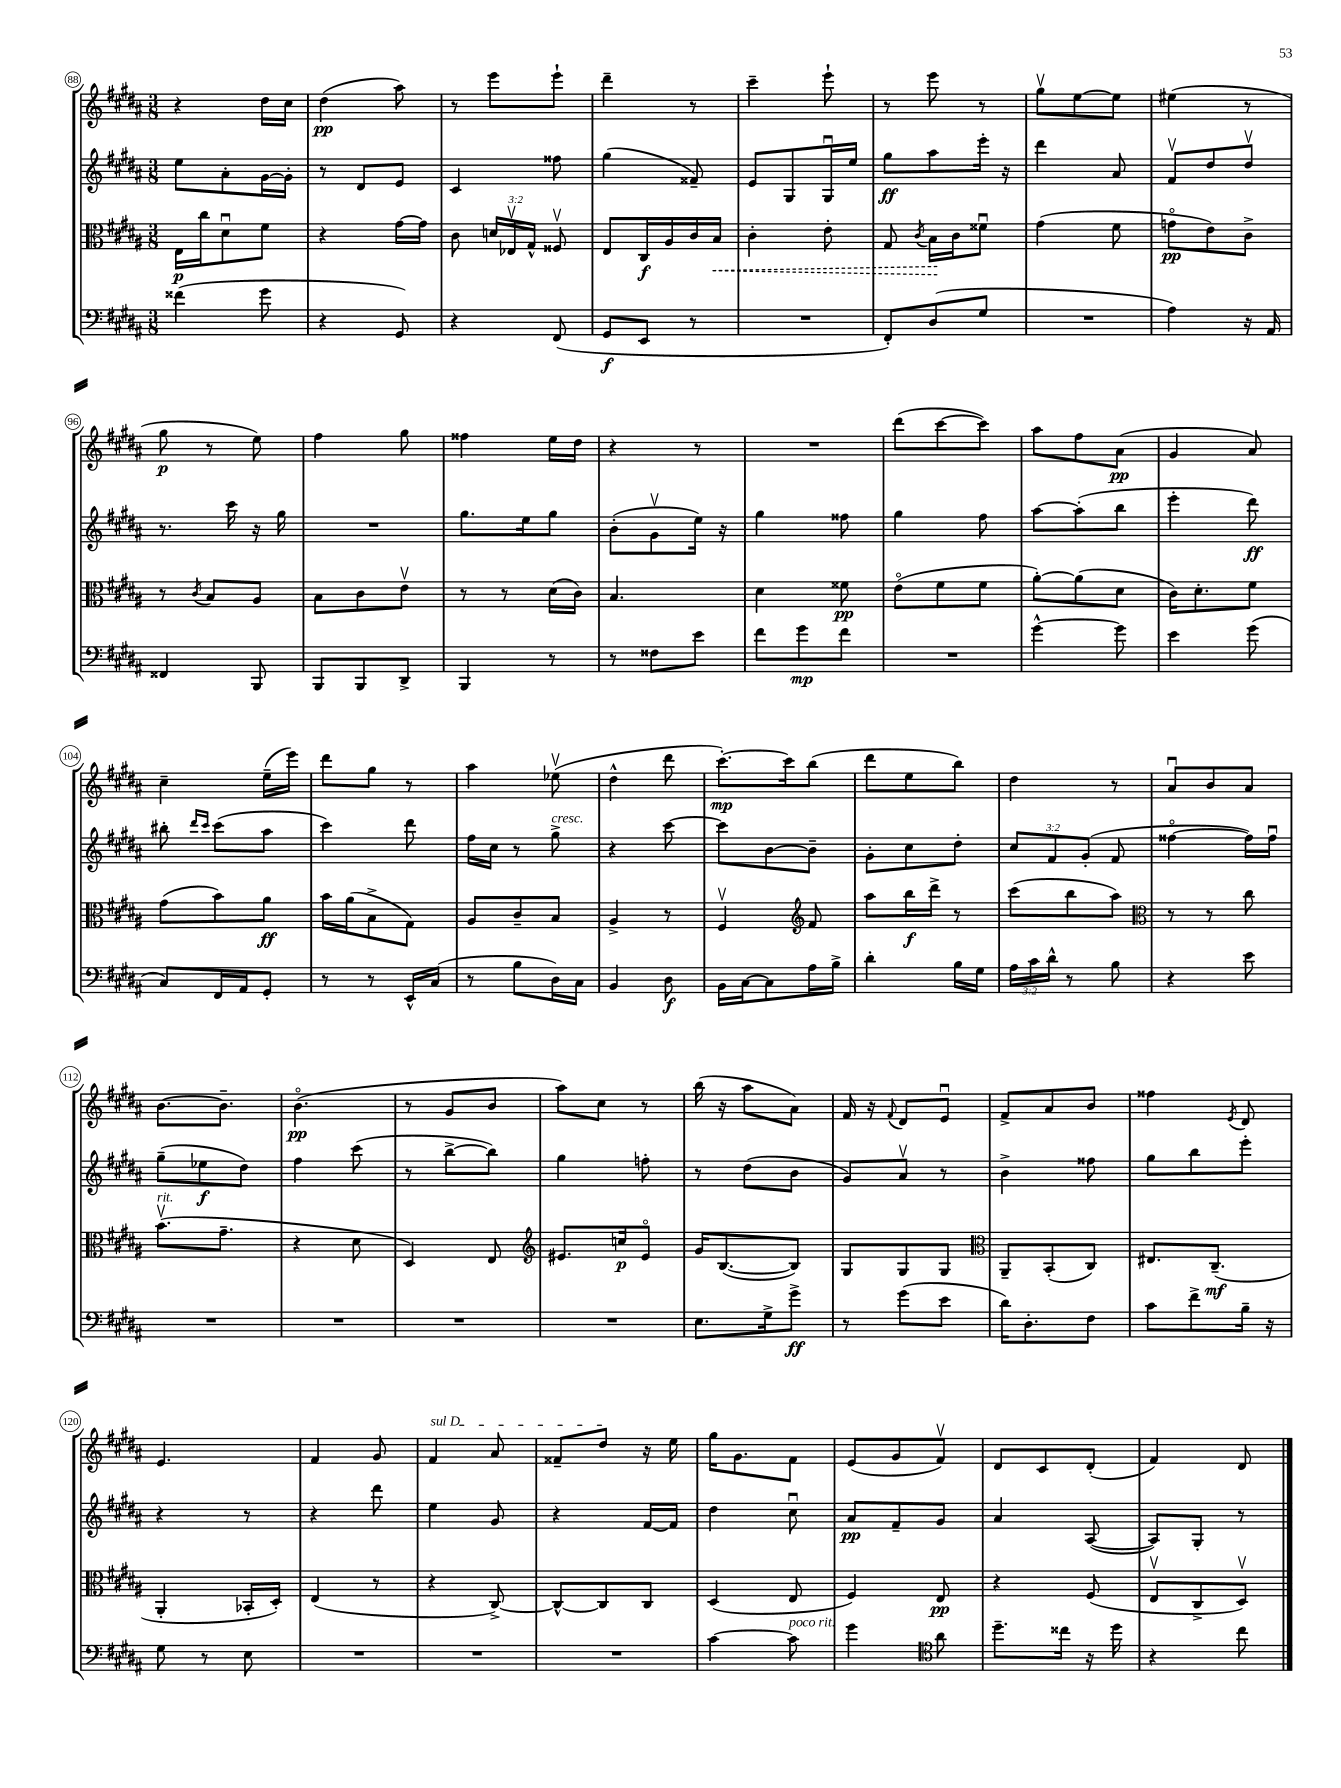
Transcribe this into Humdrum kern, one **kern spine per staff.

**kern	**dynam	**kern	**dynam	**kern	**dynam	**kern	**dynam
*part4	*part4	*part3	*part3	*part2	*part2	*part1	*part1
*staff4	*staff4	*staff3	*staff3	*staff2	*staff2	*staff1	*staff1
*clefF4	*	*clefC3	*	*clefG2	*	*clefG2	*
*k[f#c#g#d#a#]	*	*k[f#c#g#d#a#]	*	*k[f#c#g#d#a#]	*	*k[f#c#g#d#a#]	*
*M3/8	*	*M3/8	*	*M3/8	*	*M3/8	*
=88	=88	=88	=88	=88	=88	=88	=88
(4f##X\	.	16E\LL	p	8ee\L	.	4r	.
.	.	16cc#\J	.	.	.	.	.
.	.	8d#u\	.	8a#'\	.	.	.
8g#\	.	8f#\J	.	[16g#\L	.	16dd#\LL	.
.	.	.	.	16g#'\JJ]	.	16cc#\JJ	.
=89	=89	=89	=89	=89	=89	=89	=89
4r	.	4r	.	8r	.	(4dd#\	pp
.	.	.	.	8d#/L	.	.	.
8GG#/)	.	[16g#\LL	.	8e/J	.	8aa#\)	.
.	.	16g#\JJ]	.	.	.	.	.
=90	=90	=90	=90	=90	=90	=90	=90
4r	.	8c#\	.	4c#/	.	8r	.
.	.	24dn/LL	.	.	.	8eee\L	.
.	.	24E-Xv/	.	.	.	.	.
.	.	24G#^^/JJ	.	.	.	.	.
(8FF#/	.	8F##Xv/	.	8ff##X\	.	8eee`\J	.
=91	=91	=91	=91	=91	=91	=91	=91
8GG#/L	f	8E/L	.	(4gg#\	.	4ddd#~\	.
8EE/J	.	16C#/L	f	.	.	.	.
.	.	16A#/	.	.	.	.	.
8r	.	16c#/	.	8f##X~/)	.	8r	.
!	!	!	!LO:HP:b	!	!	!	!
.	.	16B/JJ	<	.	.	.	.
=92	=92	=92	=92	=92	=92	=92	=92
4.r	.	4c#'\	.	8e/L	.	4ccc#~\	.
.	.	.	.	8G#/	.	.	.
.	.	8e'\	.	16G#u/L	.	8eee`\	.
.	.	.	.	16ee/JJ	.	.	.
=93	=93	=93	=93	=93	=93	=93	=93
8FF#'/L)	.	8G#/	.	8gg#\L	ff	8r	.
.	.	8qc#/	.	.	.	.	.
(8D#/	.	16B\LL	.	8aa#\	.	8eee\	.
.	.	16c#\J	[	.	.	.	.
8G#/J	.	8f##Xu\J	.	16eee'\Jk	.	8r	.
.	.	.	.	16r	.	.	.
=94	=94	=94	=94	=94	=94	=94	=94
4.r	.	(4g#\	.	4ddd#\	.	8gg#v\L	.
.	.	.	.	.	.	[8ee\	.
.	.	8f#\	.	8a#/	.	8ee\J]	.
=95	=95	=95	=95	=95	=95	=95	=95
4A#\)	.	8gn\L	pp	8f#v/L	.	(4ee#X\	.
.	.	8e\)	.	8dd#/	.	.	.
16r	.	8c#^\J	.	8dd#v/J	.	8r	.
16AA#/	.	.	.	.	.	.	.
!!LO:LB:g=z
=96	=96	=96	=96	=96	=96	=96	=96
4FF##X/	.	8r	.	8.r	.	8gg#\	p
.	.	8qc#/	.	.	.	.	.
.	.	8B/L	.	.	.	8r	.
.	.	.	.	16ccc#\	.	.	.
8BBB/	.	8A#/J	.	16r	.	8ee\)	.
.	.	.	.	16gg#\	.	.	.
=97	=97	=97	=97	=97	=97	=97	=97
8BBB/L	.	8B\L	.	4.r	.	4ff#\	.
8BBB/	.	8c#\	.	.	.	.	.
8DD#^/J	.	8ev\J	.	.	.	8gg#\	.
=98	=98	=98	=98	=98	=98	=98	=98
4BBB/	.	8r	.	8.gg#\L	.	4ff##X\	.
.	.	8r	.	.	.	.	.
.	.	.	.	16ee\k	.	.	.
8r	.	(16d#\LL	.	8gg#\J	.	16ee\LL	.
.	.	16c#\JJ)	.	.	.	16dd#\JJ	.
=99	=99	=99	=99	=99	=99	=99	=99
8r	.	4.B/	.	(8b'\L	.	4r	.
8F##X\L	.	.	.	8g#v\	.	.	.
8e\J	.	.	.	16ee\Jk)	.	8r	.
.	.	.	.	16r	.	.	.
=100	=100	=100	=100	=100	=100	=100	=100
8f#\L	.	4d#\	.	4gg#\	.	4.r	.
8g#\	mp	.	.	.	.	.	.
8f#\J	.	8f##X\	pp	8ff##X\	.	.	.
=101	=101	=101	=101	=101	=101	=101	=101
4.r	.	(8e\L	.	4gg#\	.	(8ddd#\L	.
.	.	8f#\	.	.	.	[8ccc#\	.
.	.	8f#\J	.	8ff#\	.	8ccc#\J])	.
=102	=102	=102	=102	=102	=102	=102	=102
[4g#^^\	.	[8a#'\L)	.	[8aa#\L	.	8aa#\L	.
.	.	(8a#\]	.	(8aa#'\]	.	8ff#\	.
8g#\]	.	8d#\J	.	8bb\J	.	(8a#\J	pp
=103	=103	=103	=103	=103	=103	=103	=103
4e\	.	16c#\KL)	.	4eee'\	.	4g#/	.
.	.	8.d#'\	.	.	.	.	.
(8g#\	.	8f#\J	.	8ddd#\)	ff	8a#/)	.
!!LO:LB:g=z
=104	=104	=104	=104	=104	=104	=104	=104
8C#/L)	.	(8g#\L	.	8bb#X'\	.	4cc#~\	.
.	.	.	.	16qqddd#/LL	.	.	.
.	.	.	.	16qqccc#/JJ	.	.	.
16FF#/L	.	8b\)	.	(8ccc#\L	.	.	.
16AA#/J	.	.	.	.	.	.	.
8GG#'/J	.	8a#\J	ff	8aa#\J	.	(16ee~\LL	.
.	.	.	.	.	.	16eee\JJ)	.
=105	=105	=105	=105	=105	=105	=105	=105
8r	.	16b\LL	.	4ccc#\)	.	8ddd#\L	.
.	.	(16a#\J	.	.	.	.	.
8r	.	8B^\	.	.	.	8gg#\J	.
16EE^^/LL	.	8G#\J)	.	8ddd#\	.	8r	.
(16C#/JJ	.	.	.	.	.	.	.
=106	=106	=106	=106	=106	=106	=106	=106
8r	.	8A#/L	.	16ff#\LL	.	4aa#\	.
.	.	.	.	16cc#\JJ	.	.	.
8B\L	.	8c#~/	.	8r	.	.	.
!	!	!	!	!LO:TX:a:i:t=cresc.	!	!	!
16D#\L)	.	8B/J	.	8gg#^\	.	(8ee-Xv\	.
16C#\JJ	.	.	.	.	.	.	.
=107	=107	=107	=107	=107	=107	=107	=107
4BB/	.	4A#^/	.	4r	.	4dd#^^\	.
8D#\	f	8r	.	[8ccc#\	.	8ddd#\	.
=108	=108	=108	=108	=108	=108	=108	=108
16BB\LL	.	4F#v/	.	8ccc#\L]	.	[8.ccc#'\L)	mp
[16C#\J	.	.	.	.	.	.	.
8C#\]	.	.	.	[8b\	.	.	.
.	.	.	.	.	.	16ccc#\k]	.
*	*	*clefG2	*	*	*	*	*
16A#\L	.	8f#/	.	8b~\J]	.	(8bb\J	.
16B^\JJ	.	.	.	.	.	.	.
=109	=109	=109	=109	=109	=109	=109	=109
4d#'\	.	8aa#\L	.	8g#'\L	.	8ddd#\L	.
.	.	16bb\L	f	8cc#\	.	8ee\	.
.	.	16ddd#^\JJ	.	.	.	.	.
16B\LL	.	8r	.	8dd#'\J	.	8bb\J)	.
16G#\JJ	.	.	.	.	.	.	.
=110	=110	=110	=110	=110	=110	=110	=110
24A#\LL	.	(8ccc#\L	.	12cc#/L	.	4dd#\	.
24c#\	.	.	.	.	.	.	.
24d#^^\JJ	.	.	.	12f#/	.	.	.
8r	.	8bb\	.	.	.	.	.
.	.	.	.	(12g#'/J	.	.	.
8B\	.	8aa#\J)	.	8f#/	.	8r	.
=111	=111	=111	=111	=111	=111	=111	=111
*	*	*clefC3	*	*	*	*	*
4r	.	8r	.	[4ff##X\	.	8a#u/L	.
.	.	8r	.	.	.	8b/	.
8e\	.	8cc#\	.	16ff##\LL])	.	8a#/J	.
.	.	.	.	16ff##u\JJ	.	.	.
!!LO:LB:g=z
=112	=112	=112	=112	=112	=112	=112	=112
!	!	!LO:TX:a:i:t=rit.	!	!	!	!	!
4.r	.	(8.bv\L	.	(8gg#~\L	.	[8.b\L	.
.	.	.	.	8ee-X\	f	.	.
.	.	8.g#~\J	.	.	.	8.b~\J]	.
.	.	.	.	8dd#\J)	.	.	.
=113	=113	=113	=113	=113	=113	=113	=113
4.r	.	4r	.	4ff#\	.	(4.b\	pp
.	.	8d#\	.	(8ccc#\	.	.	.
=114	=114	=114	=114	=114	=114	=114	=114
4.r	.	4D#/)	.	8r	.	8r	.
.	.	.	.	[8bb^\L	.	8g#/L	.
.	.	8E/	.	8bb\J])	.	8b/J	.
=115	=115	=115	=115	=115	=115	=115	=115
*	*	*clefG2	*	*	*	*	*
4.r	.	8.e#X/L	.	4gg#\	.	8aa#\L)	.
.	.	.	.	.	.	8cc#\J	.
.	.	16ccn/k	p	.	.	.	.
.	.	8e#/J	.	8ffn'\	.	8r	.
=116	=116	=116	=116	=116	=116	=116	=116
8.E\L	.	16g#/KL	.	8r	.	(16bb\	.
.	.	([8.B/	.	.	.	16r	.
.	.	.	.	(8dd#\L	.	8aa#\L	.
16G#^\k	.	.	.	.	.	.	.
8g#^\J	ff	8B/J])	.	8b\J	.	8a#\J)	.
=117	=117	=117	=117	=117	=117	=117	=117
8r	.	8G#/L	.	8g#/L)	.	16f#/	.
.	.	.	.	.	.	16r	.
.	.	.	.	.	.	8qqf#/	.
(8g#\L	.	8G#/	.	8a#v/J	.	8d#/L	.
8e\J	.	8G#/J	.	8r	.	8eu/J	.
=118	=118	=118	=118	=118	=118	=118	=118
*	*	*clefC3	*	*	*	*	*
16d#\KL)	.	8AA#~/L	.	4b^\	.	8f#^/L	.
8.D#'\	.	.	.	.	.	.	.
.	.	(8BB'/	.	.	.	8a#/	.
8F#\J	.	8C#/J)	.	8ff##X\	.	8b/J	.
=119	=119	=119	=119	=119	=119	=119	=119
8c#\L	.	8.E#X/L	.	8gg#\L	.	4ff##X\	.
8f#^\	.	.	.	8bb\	.	.	.
.	.	(8.C#~/J	mf	.	.	.	.
.	.	.	.	.	.	8qe/	.
16B~\Jk	.	.	.	8eee'\J	.	8d#/	.
16r	.	.	.	.	.	.	.
!!LO:LB:g=z
=120	=120	=120	=120	=120	=120	=120	=120
8G#\	.	4AA#'/	.	4r	.	4.e/	.
8r	.	.	.	.	.	.	.
8E\	.	16BB-X'/LL	.	8r	.	.	.
.	.	16D#'/JJ)	.	.	.	.	.
=121	=121	=121	=121	=121	=121	=121	=121
4.r	.	(4E/	.	4r	.	4f#/	.
.	.	8r	.	8ddd#\	.	8g#/	.
=122	=122	=122	=122	=122	=122	=122	=122
!	!	!	!	!	!	!LO:TX:a:i:t=sul D	!
4.r	.	4r	.	4ee\	.	4f#/	.
.	.	[8C#^/)	.	8g#/	.	8a#/	.
=123	=123	=123	=123	=123	=123	=123	=123
4.r	.	8C#^^/L_	.	4r	.	8f##X~/L	.
.	.	8C#/]	.	.	.	8dd#/J	.
.	.	8C#/J	.	[16f#/LL	.	16r	.
.	.	.	.	16f#/JJ]	.	16ee\	.
=124	=124	=124	=124	=124	=124	=124	=124
[4c#\	.	(4D#/	.	4dd#\	.	16gg#\KL	.
.	.	.	.	.	.	8.g#\	.
!LO:TX:a:i:t=poco rit.	!	!	!	!	!	!	!
8c#\]	.	8E/	.	8cc#u\	.	8f#\J	.
=125	=125	=125	=125	=125	=125	=125	=125
4g#\	.	4F#/)	.	8a#/L	pp	(8e/L	.
.	.	.	.	8f#~/	.	8g#/	.
*clefC4	*	*	*	*	*	*	*
8a#\	.	8E/	pp	8g#/J	.	8f#v/J)	.
=126	=126	=126	=126	=126	=126	=126	=126
8.dd#~\L	.	4r	.	4a#/	.	8d#/L	.
.	.	.	.	.	.	8c#/	.
16cc##X\Jk	.	.	.	.	.	.	.
16r	.	(8F#/	.	([8A#/	.	(8d#'/J	.
16dd#\	.	.	.	.	.	.	.
=127	=127	=127	=127	=127	=127	=127	=127
4r	.	8Ev/L	.	8A#/L])	.	4f#/)	.
.	.	8C#^/	.	8G#'/J	.	.	.
8cc#\	.	8D#v/J)	.	8r	.	8d#/	.
==	==	==	==	==	==	==	==
*-	*-	*-	*-	*-	*-	*-	*-
